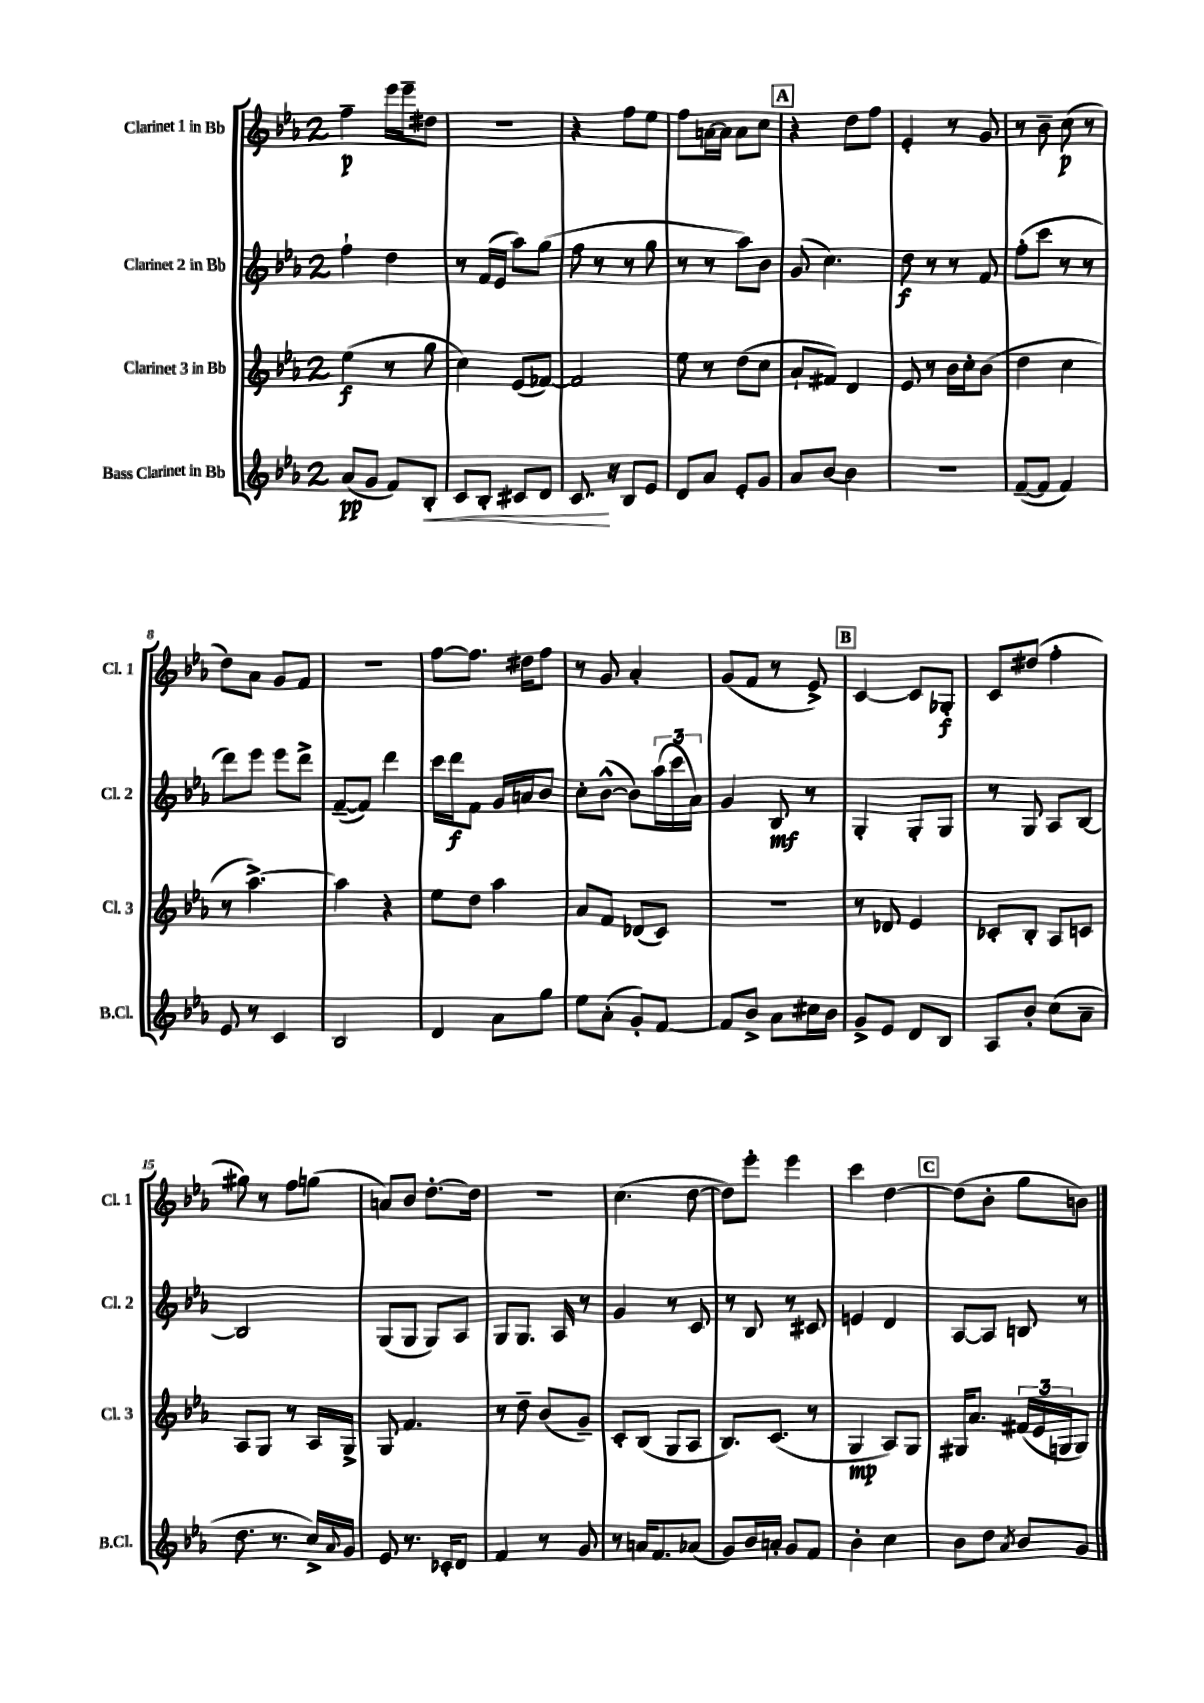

**kern	**dynam	**kern	**dynam	**kern	**dynam	**kern	**dynam
*part4	*part4	*part3	*part3	*part2	*part2	*part1	*part1
*staff4	*staff4	*staff3	*staff3	*staff2	*staff2	*staff1	*staff1
*I"Bass Clarinet in Bb	*	*I"Clarinet 3 in Bb	*	*I"Clarinet 2 in Bb	*	*I"Clarinet 1 in Bb	*
*I'B.Cl.	*	*I'Cl. 3	*	*I'Cl. 2	*	*I'Cl. 1	*
*clefG2	*	*clefG2	*	*clefG2	*	*clefG2	*
*k[b-e-a-]	*	*k[b-e-a-]	*	*k[b-e-a-]	*	*k[b-e-a-]	*
*M2/4	*	*M2/4	*	*M2/4	*	*M2/4	*
=1	=1	=1	=1	=1	=1	=1	=1
(8a-/L	pp	(4ee-\	f	4ff`\	.	4ff~\	p
8g/J	.	.	.	.	.	.	.
8f/L)	.	8r	.	4dd\	.	16eee-\LL	.
.	.	.	.	.	.	16eee-~\J	.
!	!LO:HP:b	!	!	!	!	!	!
8B-'/J	<	8gg\	.	.	.	8dd#X\J	.
=2	=2	=2	=2	=2	=2	=2	=2
8c/L	.	4cc\)	.	8r	.	2r	.
8B-'/J	.	.	.	(16f/LL	.	.	.
.	.	.	.	16e-/JJ	.	.	.
8c#X/L	.	(8e-/L	.	8aa-\L)	.	.	.
8d/J	.	[8f-X/J)	.	(8gg\J	.	.	.
=3	=3	=3	=3	=3	=3	=3	=3
8.c/	.	2f-/]	.	8ff\	.	4r	.
.	.	.	.	8r	.	.	.
16r	[	.	.	.	.	.	.
8B-/L	.	.	.	8r	.	8ff\L	.
8e-/J	.	.	.	8gg\	.	8ee-\J	.
=4	=4	=4	=4	=4	=4	=4	=4
8d/L	.	8ee-\	.	8r	.	8ff\L	.
8a-/J	.	8r	.	8r	.	[16an\L	.
.	.	.	.	.	.	16a\JJ]	.
8e-'/L	.	(8dd\L	.	8aa-\L)	.	8a\L	.
8g/J	.	8cc\J	.	8b-\J	.	8cc\J	.
!!LO:REH:place=s1:t=A
=5	=5	=5	=5	=5	=5	=5	=5
8a-/L	.	8a-`/L	.	(8g/	.	4r	.
[8b-/J	.	8f#X/J)	.	4.cc\)	.	.	.
4b-\]	.	4d/	.	.	.	8dd\L	.
.	.	.	.	.	.	8ff\J	.
=6	=6	=6	=6	=6	=6	=6	=6
2r	.	8e-/	.	8dd\	f	4e-'/	.
.	.	8r	.	8r	.	.	.
.	.	16b-\LL	.	8r	.	8r	.
.	.	16cc'\J	.	.	.	.	.
.	.	(8b-\J	.	8f/	.	8g/	.
=7	=7	=7	=7	=7	=7	=7	=7
([8f~/L	.	4dd\	.	(8ff'\L	.	8r	.
8f/J]	.	.	.	8ccc\J	.	8b-~\	.
4f/)	.	4cc\	.	8r	.	(8cc\	p
.	.	.	.	8r	.	8r	.
!!LO:LB:g=z
=8	=8	=8	=8	=8	=8	=8	=8
8e-/	.	8r	.	8ddd\L)	.	8dd\L)	.
8r	.	[4.aa-^\)	.	8eee-\J	.	8a-\J	.
4c/	.	.	.	8eee-\L	.	8g/L	.
.	.	.	.	8ddd^\J	.	8f/J	.
=9	=9	=9	=9	=9	=9	=9	=9
2B-/	.	4aa-\]	.	([8f~/L	.	2r	.
.	.	.	.	8f/J])	.	.	.
.	.	4r	.	4ddd\	.	.	.
=10	=10	=10	=10	=10	=10	=10	=10
4d/	.	8ee-\L	.	16ccc\LL	.	[8ff\L	.
.	.	.	.	16ddd\J	f	.	.
.	.	8dd\J	.	8f\J	.	8.ff\J]	.
8a-\L	.	4aa-\	.	16g/LL	.	.	.
.	.	.	.	16an/J	.	16dd#X\KL	.
8gg\J	.	.	.	8b-/J	.	8ff\J	.
=11	=11	=11	=11	=11	=11	=11	=11
8ee-\L	.	8a-/L	.	8cc'\L	.	8r	.
(8a-'\J	.	8f/J	.	([8b-^^\J	.	8g/	.
8g'/L)	.	(8d-X/L	.	8b-\L])	.	4a-'/	.
[8f/J	.	8c/J)	.	(24aa-\L	.	.	.
.	.	.	.	24ccc\	.	.	.
.	.	.	.	24a-\JJ)	.	.	.
=12	=12	=12	=12	=12	=12	=12	=12
8f/L]	.	2r	.	4g/	.	(8g/L	.
8b-^/J	.	.	.	.	.	8f/J	.
8a-\L	.	.	.	8B-/	mf	8r	.
16cc#X\L	.	.	.	8r	.	8e-^/)	.
16b-\JJ	.	.	.	.	.	.	.
!!LO:REH:place=s1:t=B
=13	=13	=13	=13	=13	=13	=13	=13
8g^/L	.	8r	.	4G'/	.	[4c/	.
8e-/J	.	8d-X/	.	.	.	.	.
8d/L	.	4e-/	.	8G'/L	.	8c/L]	.
8B-/J	.	.	.	8G/J	.	8G-X'/J	f
=14	=14	=14	=14	=14	=14	=14	=14
8A-/L	.	8c-X'/L	.	8r	.	8c/L	.
8b-'/J	.	8B-'/J	.	8G/	.	(8dd#X/J	.
(8cc\L	.	8A-/L	.	8A-/L	.	4ff'\	.
8a-~\J	.	8cn/J	.	[8B-/J	.	.	.
!!LO:LB:g=z
=15	=15	=15	=15	=15	=15	=15	=15
8.dd\	.	8A-/L	.	2B-/]	.	8gg#X\)	.
.	.	8G/J	.	.	.	8r	.
8.r	.	.	.	.	.	.	.
.	.	8r	.	.	.	8ff\L	.
16cc^/LL)	.	16A-/LL	.	.	.	(8ggn\J	.
8qqa-/	.	.	.	.	.	.	.
16g/JJ	.	16G^/JJ	.	.	.	.	.
=16	=16	=16	=16	=16	=16	=16	=16
8e-/	.	8G/	.	(8G/L	.	8an/L)	.
8.r	.	4.f/	.	8G/J	.	8b-/J	.
.	.	.	.	8G/L)	.	[8.dd'\L	.
16c-X'/KL	.	.	.	.	.	.	.
8d/J	.	.	.	8A-/J	.	.	.
.	.	.	.	.	.	16dd\Jk]	.
=17	=17	=17	=17	=17	=17	=17	=17
4f/	.	8r	.	8G/L	.	2r	.
.	.	8dd~\	.	8.G/J	.	.	.
8r	.	(8b-/L	.	.	.	.	.
.	.	.	.	16A-/	.	.	.
8g/	.	8g~/J)	.	8r	.	.	.
=18	=18	=18	=18	=18	=18	=18	=18
8r	.	8c'/L	.	4g/	.	(4.cc\	.
16an/KL	.	(8B-/J	.	.	.	.	.
8.f/	.	.	.	.	.	.	.
.	.	8G/L	.	8r	.	.	.
(8a-X/J	.	8A-/J	.	8c/	.	[8dd\	.
=19	=19	=19	=19	=19	=19	=19	=19
8g/L)	.	8.B-/L)	.	8r	.	8dd\L])	.
16b-/L	.	.	.	8B-/	.	8eee-'\J	.
16an'/JJ	.	(8.c/J	.	.	.	.	.
8g/L	.	.	.	8r	.	4eee-\	.
8f/J	.	8r	.	8c#X/	.	.	.
=20	=20	=20	=20	=20	=20	=20	=20
4b-'\	.	4G/	mp	4en/	.	4ccc\	.
4cc\	.	8A-/L)	.	4d/	.	[4dd\	.
.	.	8G/J	.	.	.	.	.
!!LO:REH:place=s1:t=C
=21	=21	=21	=21	=21	=21	=21	=21
8b-\L	.	16G#X/KL	.	[8A-/L	.	(8dd\L]	.
.	.	8.a-/J	.	.	.	.	.
8dd\J	.	.	.	8A-/J]	.	8b-'\J	.
8qa-/	.	.	.	.	.	.	.
8b-/L	.	(24f#X/LL	.	8Bn/	.	8gg\L	.
.	.	24e-/	.	.	.	.	.
.	.	24Gn/J	.	.	.	.	.
8g/J	.	8G/J)	.	8r	.	8bn\J)	.
==	==	==	==	==	==	==	==
*-	*-	*-	*-	*-	*-	*-	*-
